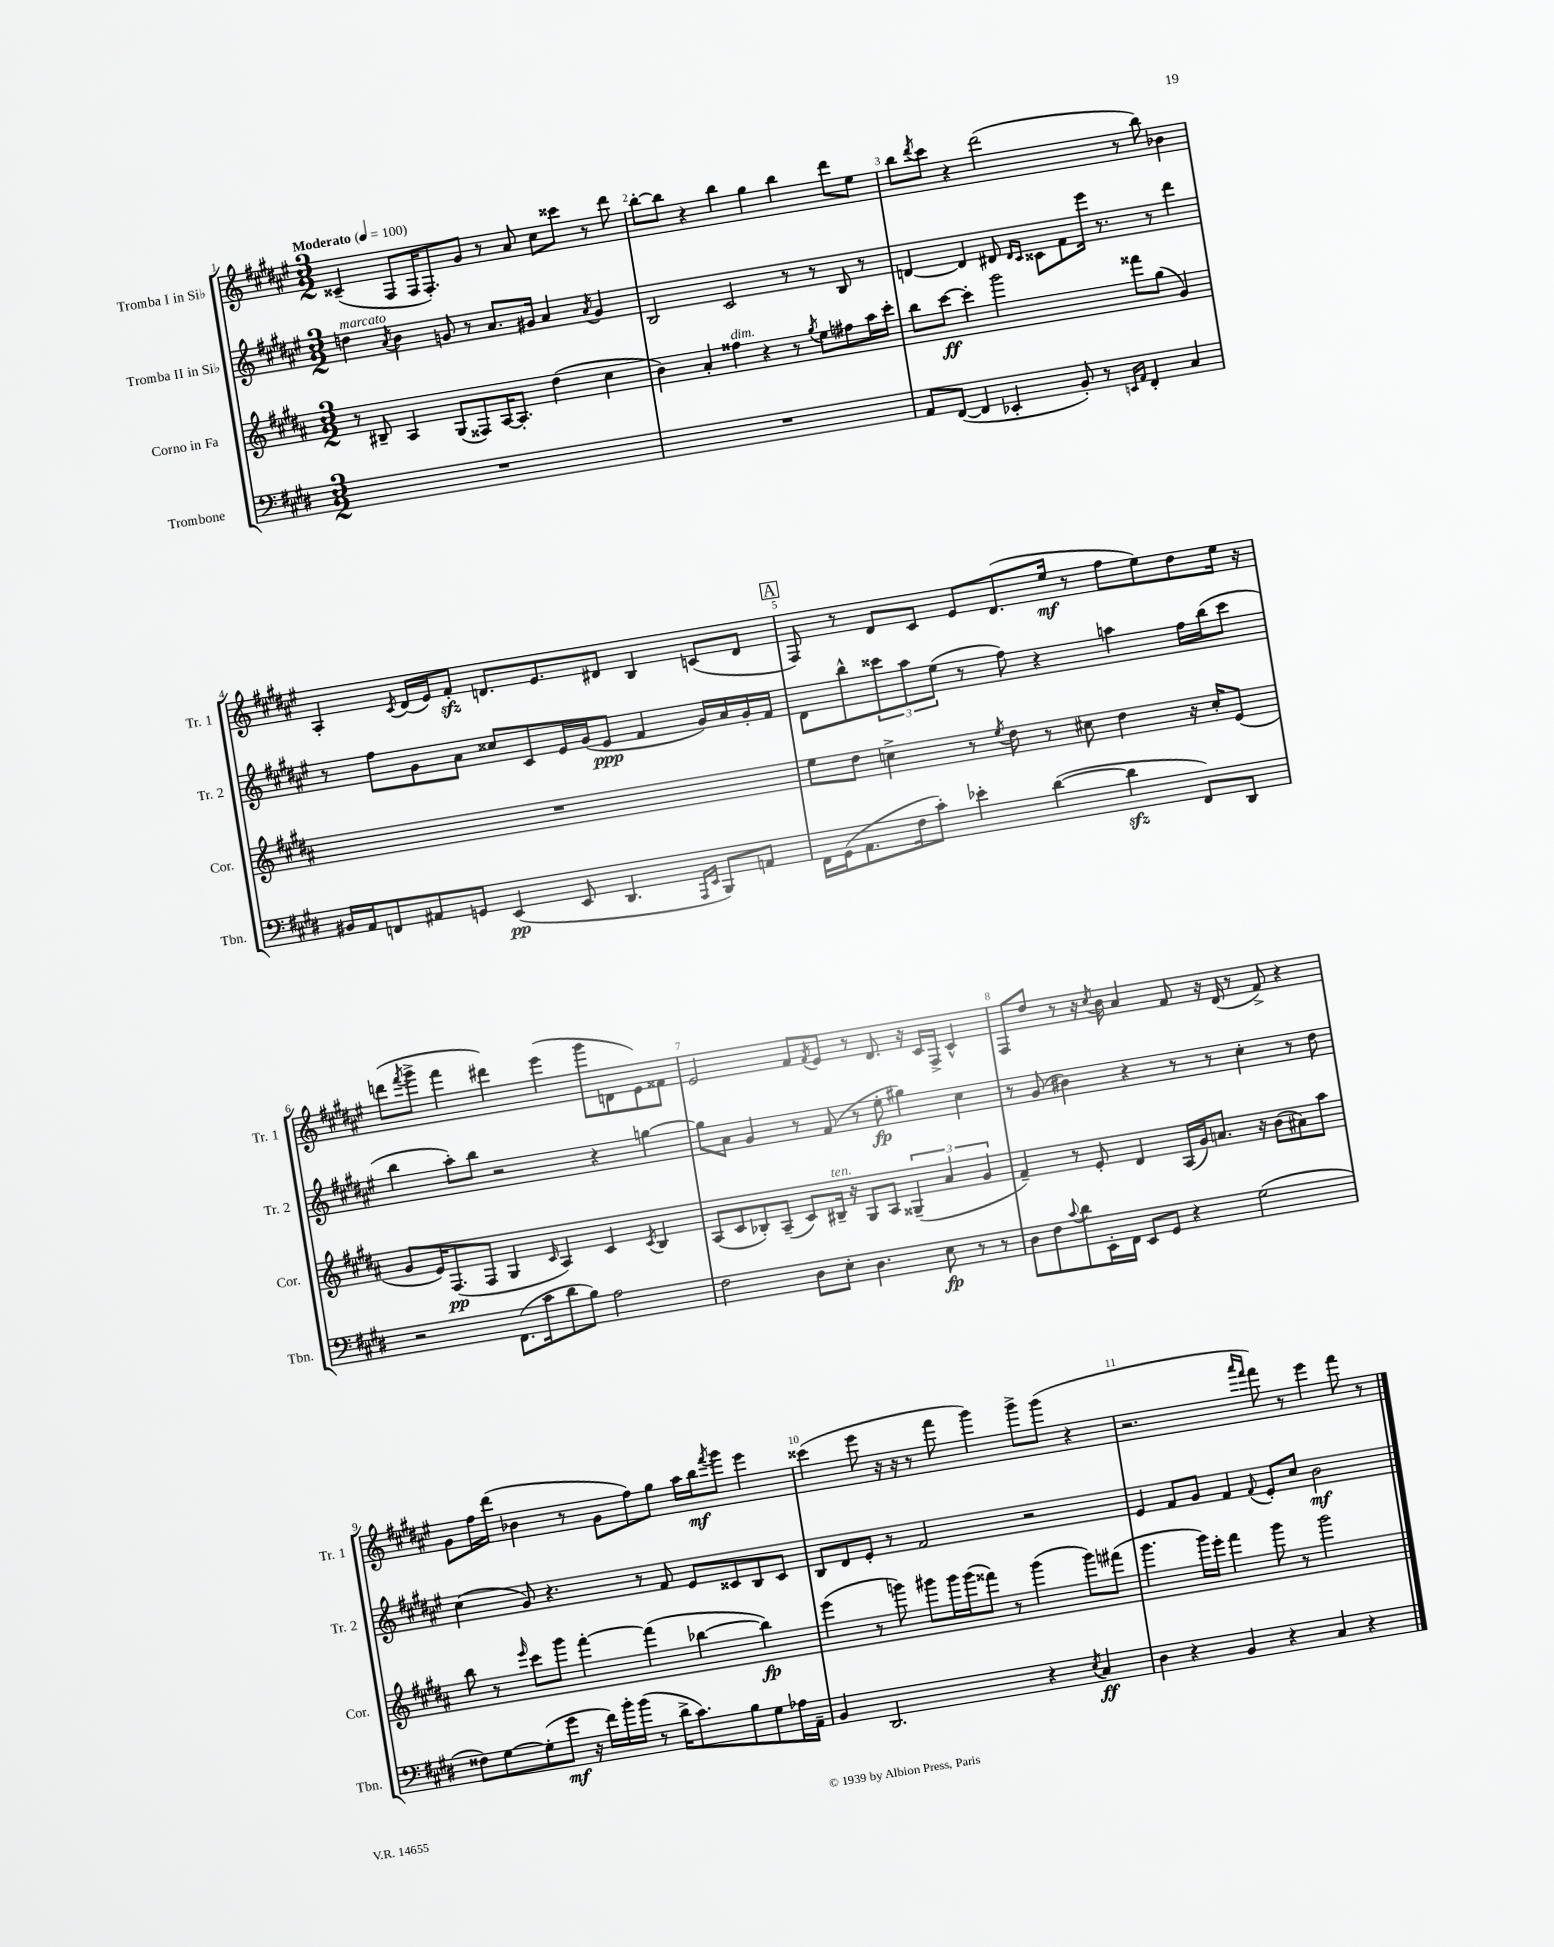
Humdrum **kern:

**kern	**kern	**kern	**kern
*staff4	*staff3	*staff2	*staff1
*clefF4	*clefG2	*clefG2	*clefG2
*k[f#c#g#d#]	*k[f#c#g#d#a#]	*k[f#c#g#d#a#e#]	*k[f#c#g#d#a#e#]
*M3/2	*M3/2	*M3/2	*M3/2
*MM100	*MM100	*MM100	*MM100
1.r	8r	4dd	(4c##~
.	8B#~	.	.
.	.	8qa#	.
.	4A#	4b	8F#
.	.	.	16F#
.	.	.	8.F#')
.	(8G#	8g	.
.	8F##)	8r	8g#
.	[16A#	8.a#	8r
.	8.A#']	.	.
.	.	.	8a#
.	.	16g#	.
.	(4dd#	4a#	8cc#
.	.	.	8ccc##
.	.	8qa#	.
.	4cc#	4g#	8r
.	.	.	8ddd#
=	=	=	=
1.r	4b)	2B	[8bb'
.	.	.	8bb]
.	4a#'	.	4r
.	4ff##	2c#	4bb
.	4r	.	4gg#
.	8r	8r	4bb
.	8qgg#	.	.
.	8ee	8r	.
.	8ff#	8B	8ddd#
.	16aa#	8r	8ee#
.	16ccc#'	.	.
=	=	=	=
8AA	8bb	[4d	8bb
.	.	.	8qddd#
([8FF#	[8ccc#	.	8ccc#
4FF#]	4ccc#']	4d]	4r
4EE-'	2ggg#	8d#	(2ddd#
.	.	16qqd#	.
.	.	16qqc#	.
.	.	8c##	.
8BB')	.	8f#	.
8r	.	16eee#	.
.	.	8.r	.
16qqEE	.	.	.
16qqAA	.	.	.
4FF#'	8fff##	.	8r
.	(8gg#	8r	8bb)
4C#	4g#)	4ddd#	4b-
=	=	=	=
16BB#	1.r	8r	4A#'
16AA	.	.	.
8FF	.	8ff#	.
.	.	.	8qc#
8AA#	.	8g#	(16d#
.	.	.	16e#)
8GG	.	8a#	8f#'
(4EE	.	8cc##	8.d
.	.	8c#	.
.	.	.	8.e#
8EE	.	16e#	.
.	.	(16g#	.
4.DD#	.	8e#	8d#
.	.	4f#	4B
16qqAAA	.	.	.
16qqEE	.	.	.
8BBB)	.	16g#)	(8c
.	.	16a#	.
8AA	.	16g#'	8d#
.	.	16f#	.
=	=	=	=
16FF#	8ee	8d#	8F#)
(16GG#	.	.	.
8.AA	8dd#	8bb^^	8r
.	4cc^	12ccc##	8d#
16F#	.	.	.
.	.	12aa#	.
8c#')	.	.	8c#
.	.	(12ee#	.
4e-'	8r	8r	8e#
.	8qee	.	.
.	8dd#	8ff#)	(8.d#
([4d#	8r	4r	.
.	.	.	16ee#
.	8cc#	.	8r
4d#]	4dd#	4aa	8ff#
.	.	.	8ee#)
8FF#)	16r	16ff#	8dd#
.	16cc#'	(16bb	.
8DD#	(8e	8ccc##	16ee#
.	.	.	16r
=	=	=	=
2r	8g#	4bb	(8ddd
.	.	.	8qfff#
.	16e)	.	8ggg#^
.	(8.F#	.	.
.	.	8aa#')	4fff#
.	8F#	8bb	.
(8.FF#	4G#	2r	4ddd#)
16c#	.	.	.
.	16qqc#	.	.
8d#	4A#)	.	(4eee#
8B)	.	.	.
2A	4c#	4r	8ggg#
.	.	.	8d
.	8qc#	.	.
.	4B	[4gg	8e#)
.	.	.	8f##
=	=	=	=
2F#	(8A#	8gg]	2e#
.	8c#	8a#	.
.	8B-')	4g#	.
.	(8A#~	.	.
8D#	8c#)	8r	8f#
.	.	.	8qf#
8E'	16B#~	(8f#	8e#
.	16r	.	.
4.D#	8G#	8r	8r
.	8A#	8ee#'	8.d#
.	(6G##~	4gg#)	.
.	.	.	16r
8E	.	.	16c#
.	6a#	.	.
.	.	.	16F#^
8r	.	4cc#	4c#^^
.	6g#	.	.
8r	.	.	.
=	=	=	=
8D#	4f#~)	8r	8F#
8F#	.	(8g#	8dd#
8qqc#	.	.	.
8d#	8r	4b#)	8r
16EE'	8e'	.	16r
.	.	.	8qcc#
16FF#	.	.	16b
8EE	4d#	4r	4a#
8GG#	.	.	.
4r	(16A#	8r	8f#
.	16g#)	.	.
.	8.a	8r	16r
.	.	.	(16d#
(2G#	.	4cc#'	8r
.	16r	.	.
.	(8b	.	8f#^)
.	8a#)	8r	4r
.	8aa#	8dd#	.
=	=	=	=
8F##)	8bb	(4cc#	8g#
[8G#	8r	.	16ff#
.	.	.	(16ddd#
.	16qqeee	.	.
(8G#']	8ccc#	8g#)	4b-
8g#	8ggg#	4.r	.
16r	[4fff#'	.	8r
16f#)	.	.	.
16b'	.	.	8g#
(16b	.	.	.
8r	(4fff#]	8r	8ff#)
16d#^	.	8f#	8gg#
8.c#)	.	.	.
.	[4bb-	8e#	16aa#
.	.	.	16bb
.	.	.	8qfff#
8B	.	8c##	8ggg#
8G#	4bb-])	8B	4eee#
16A-	.	8c##	.
16AA~	.	.	.
=	=	=	=
4BB	(4eee	8B	(4ccc##
.	.	8d#	.
2.DD#	8r	8e#'	8eee#
.	8ggg)	8r	16r
.	.	.	16r
.	8ggg#	2f#	8r
.	16ggg#	.	8fff#
.	(16ggg#	.	.
.	8fff##)	.	4ggg#)
.	8r	.	.
4r	(4ggg#	2r	8ggg#^
.	.	.	(8ggg#
8qE	.	.	.
4C#	8ggg#)	.	4r
.	(8fff#	.	.
=	=	=	=
4D#	4.ggg#	4e#	2.r
4r	.	8f#	.
.	16ggg#)	8g#	.
.	16eee'	.	.
4BB	4fff#	4f#	.
.	.	.	16qqaaa#
.	.	8qqf#	16qqfff#
4r	8ggg#	8e#'	8fff#)
.	8r	8cc#	8r
4C#	2ggg#	2b	4eee#
4r	.	.	8fff#
.	.	.	8r
==	==	==	==
*-	*-	*-	*-
